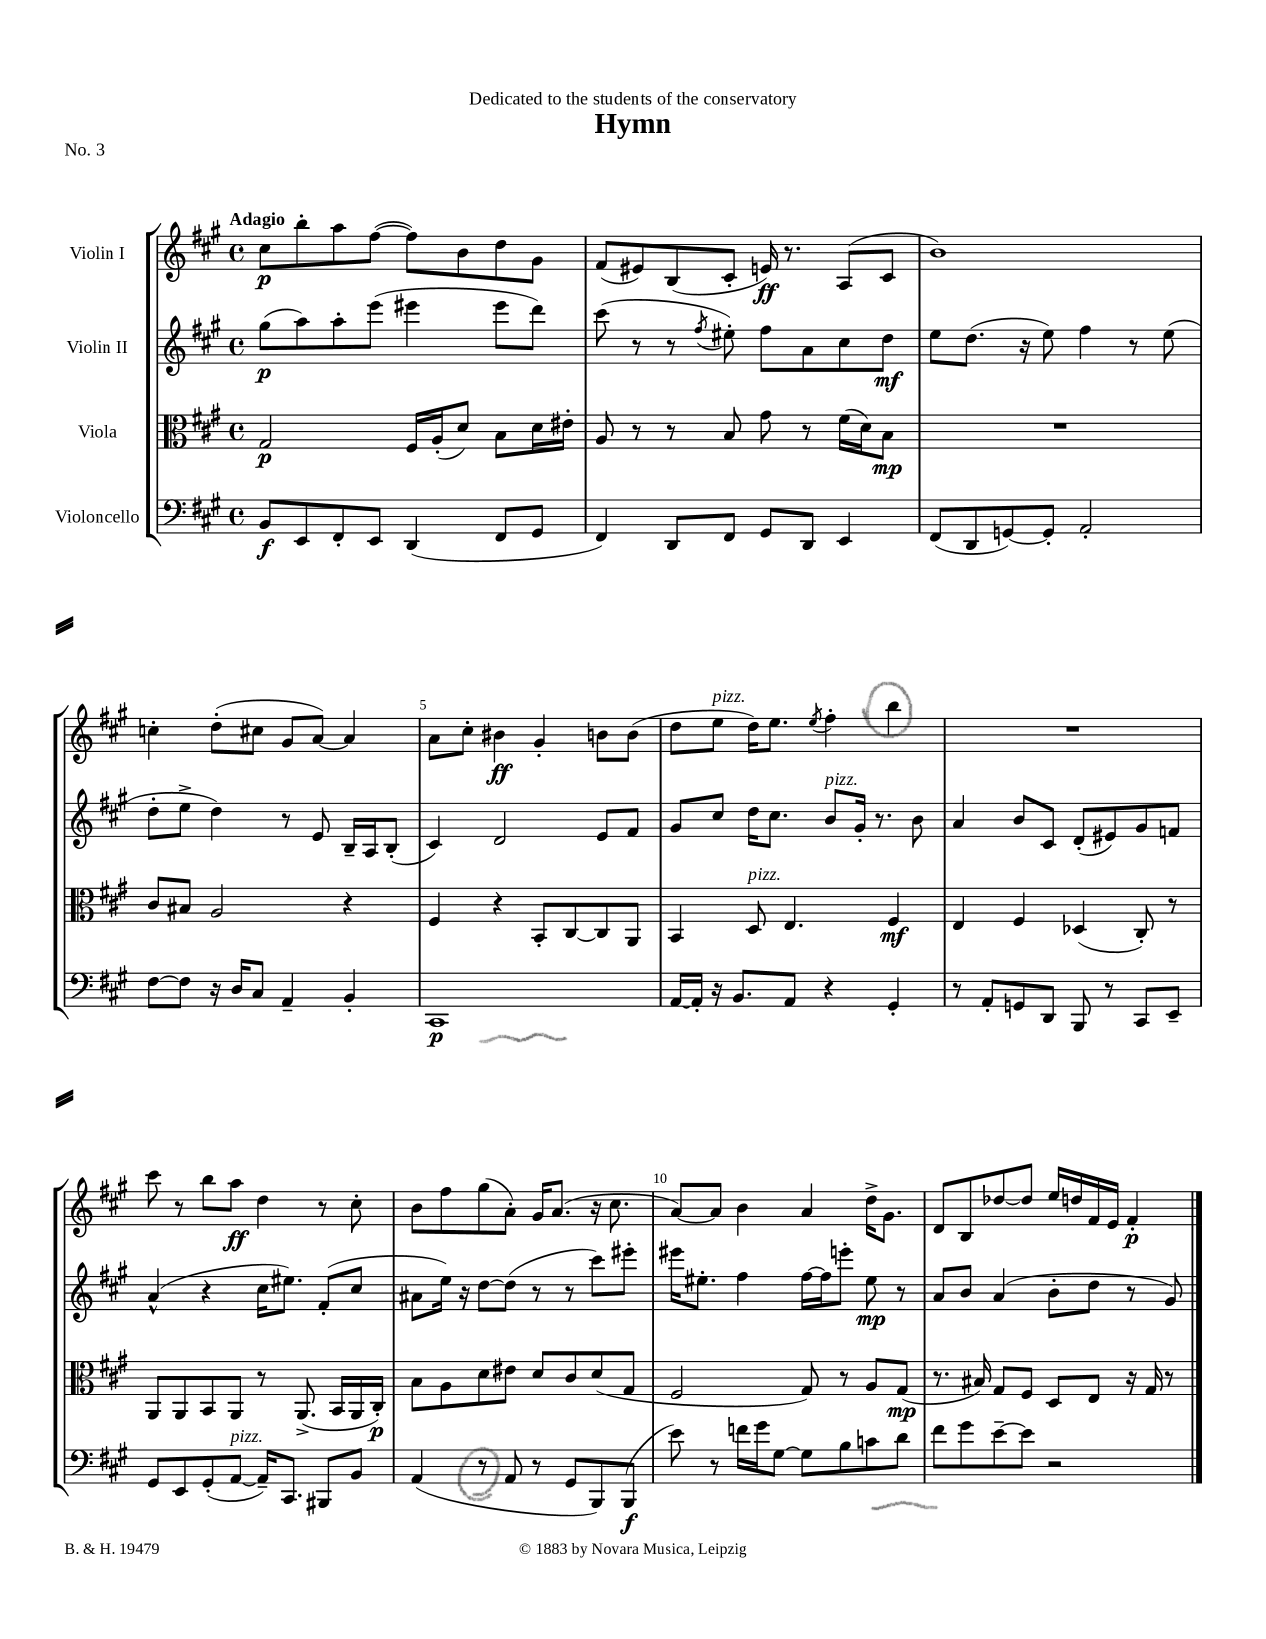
\header { title = "Hymn" dedication = "Dedicated to the students of the conservatory" piece = "No. 3" }
<<
\new StaffGroup <<
\new Staff = "s0" \with { instrumentName = "Violin I" } {
    \clef treble \key a \major \defaultTimeSignature \time 4/4 \tempo "Adagio"
    cis''8\p b''8-. a''8 fis''8~( fis''8) b'8 d''8 gis'8 |
    fis'8( eis'8) b8( cis'8-. e'16\ff) r8. a8( cis'8 |
    b'1) |
    c''4-. d''8-.( cis''8 gis'8 a'8~) a'4 |
    a'8 cis''8-. bis'4\ff gis'4-. b'8 b'8( |
    d''8 e''8^\markup { \italic "pizz." } d''16) e''8. \acciaccatura { e''8 } fis''4-. b''4 |
    R1 |
    cis'''8 r8 b''8 a''8\ff d''4 r8 cis''8-. |
    b'8 fis''8 gis''8( a'8-.) gis'16 a'8.( r16 cis''8. |
    a'8~) a'8 b'4 a'4 d''16-> gis'8. |
    d'8 b8 des''8~ des''8 e''16 d''16 fis'16 e'16 fis'4-.\p \bar "|." |
}
\new Staff = "s1" \with { instrumentName = "Violin II" } {
    \clef treble \key a \major \defaultTimeSignature \time 4/4
    gis''8\p( a''8) a''8-. e'''8( eis'''4 eis'''8 d'''8) |
    cis'''8( r8 r8 \acciaccatura { fis''8 } eis''8-.) fis''8 a'8 cis''8 d''8\mf |
    e''8 d''8.( r16 e''8) fis''4 r8 e''8( |
    d''8-. e''8-> d''4) r8 e'8 b16-- a16 b8-.( |
    cis'4) d'2 e'8 fis'8 |
    gis'8 cis''8 d''16 cis''8. b'8^\markup { \italic "pizz." } gis'16-. r8. b'8 |
    a'4 b'8 cis'8 d'8-.( eis'8) gis'8 f'8 |
    a'4-^( r4 cis''16 eis''8.) fis'8-.( cis''8 |
    ais'8 e''16) r16 d''8~ d''8( r8 r8 cis'''8) eis'''8-. |
    eis'''16 eis''8.-. fis''4 fis''16~ fis''16 e'''8-. eis''8\mp r8 |
    a'8 b'8 a'4( b'8-. d''8 r8 gis'8) \bar "|." |
}
\new Staff = "s2" \with { instrumentName = "Viola" } {
    \clef alto \key a \major \defaultTimeSignature \time 4/4
    gis2\p fis16 a16-.( d'8) b8 d'16 eis'16-. |
    a8 r8 r8 b8 gis'8 r8 fis'16( d'16) b8\mp |
    R1 |
    cis'8 bis8 a2 r4 |
    fis4 r4 b,8-. cis8~ cis8 a,8 |
    b,4 d8^\markup { \italic "pizz." } e4. fis4\mf |
    e4 fis4 des4( cis8-.) r8 |
    a,8 a,8 b,8 a,8 r8 a,8.->( b,16 a,16 cis16-.\p) |
    b8 a8 d'8 eis'8 d'8 cis'8 d'8( gis8 |
    fis2 gis8) r8 a8 gis8\mp( |
    r8. bis16) gis8 fis8 d8 e8 r16 gis16 r8 \bar "|." |
}
\new Staff = "s3" \with { instrumentName = "Violoncello" } {
    \clef bass \key a \major \defaultTimeSignature \time 4/4
    b,8\f e,8 fis,8-. e,8 d,4( fis,8 gis,8 |
    fis,4) d,8 fis,8 gis,8 d,8 e,4 |
    fis,8( d,8 g,8~) g,8-. a,2-. |
    fis8~ fis8 r16 d16 cis8 a,4-- b,4-. |
    cis,1\p |
    a,16~ a,16-. r16 b,8. a,8 r4 gis,4-. |
    r8 a,8-. g,8 d,8 b,,8 r8 cis,8 e,8-- |
    gis,8 e,8 gis,8-.( a,8~^\markup { \italic "pizz." } a,16--) cis,8. bis,,8 b,8 |
    a,4( r8 a,8 r8 gis,8 b,,8) b,,8\f( |
    e'8) r8 f'16 gis'16 gis8~ gis8 b8 c'8 d'8 |
    fis'8 gis'8 e'8~-- e'8 r2 \bar "|." |
}
>>
>>
\layout { \context { \Score \override BarNumber.break-visibility = ##(#f #t #t) barNumberVisibility = #(every-nth-bar-number-visible 5) } }
